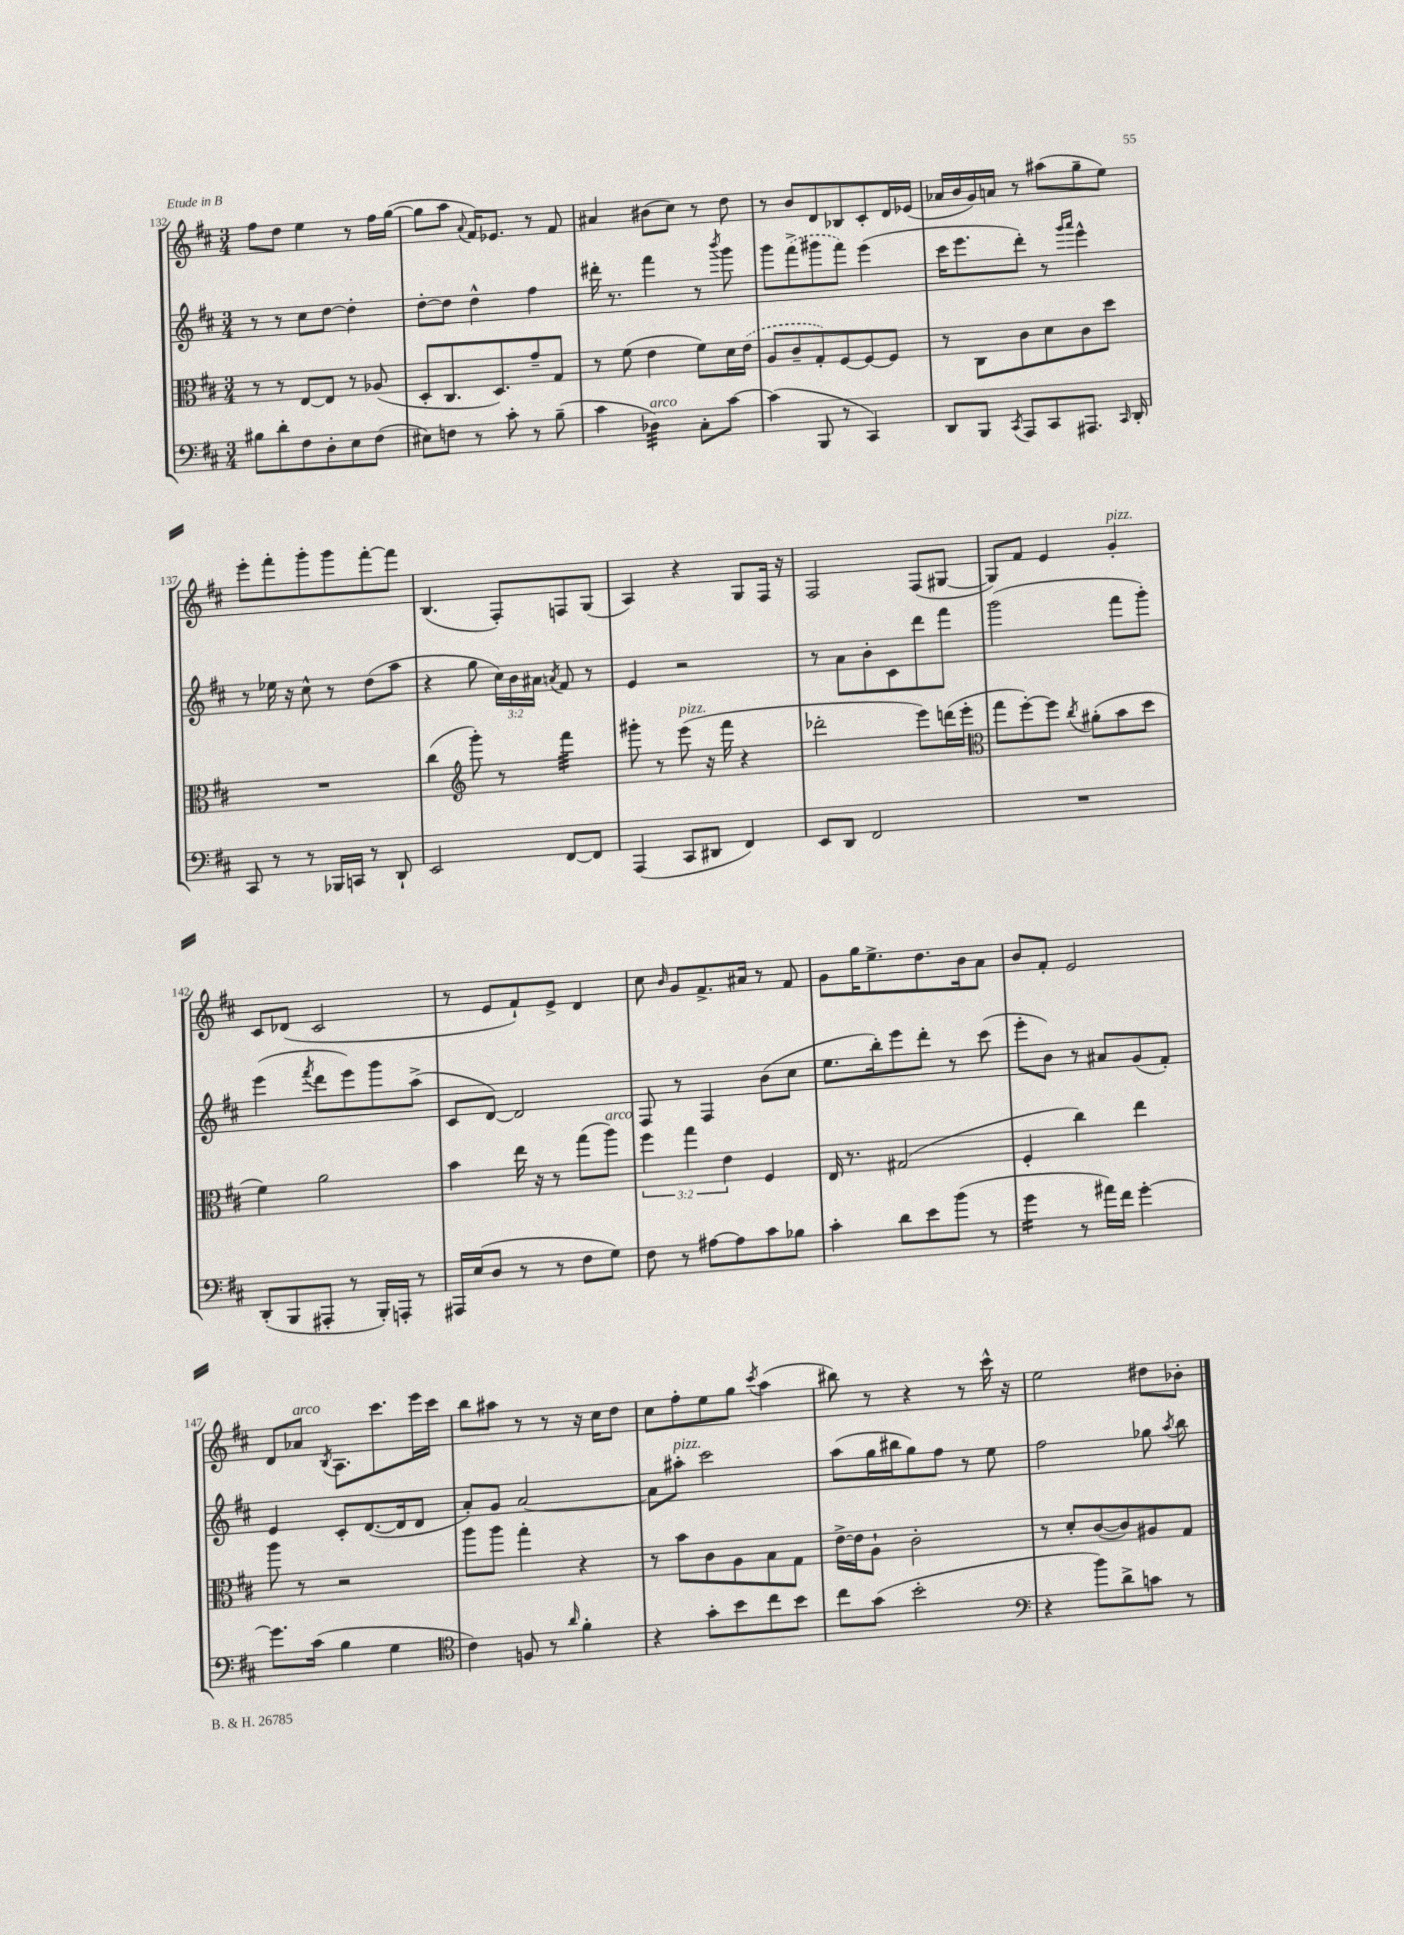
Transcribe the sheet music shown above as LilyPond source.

<<
\new StaffGroup <<
\new Staff = "s0" {
    \clef treble \key d \major \numericTimeSignature \time 3/4
    \autoBeamOff fis''8[ d''8] e''4 r8 fis''16[ g''16]~( |
    g''8[ a''8] \appoggiatura { a'8 } fis'16[) ees'8.] r8 fis'8 |
    ais'4 bis'8[( cis''8]) r8 d''8 |
    r8 b'8[ d'8 bes8 cis'8-. d'16 ees'16]( |
    aes'16[ b'16 g'16) a'16] r8 ais''8[( g''8-- e''8]) |
    e'''8[-. fis'''8-. g'''8-. g'''8 fis'''8~-. fis'''8] |
    b4.( fis8[-.) f8 g8]( |
    a4) r4 g8[ fis16] r16 |
    fis2 fis8[( gis8]~ |
    gis8[) fis'8] e'4 g'4-.^\markup { \italic "pizz." } |
    cis'8[ des'8]( cis'2 |
    r8 e'8[ fis'8-!) e'8]-> d'4 |
    cis''8 \grace { b'16 } g'8[ fis'8.-> ais'16] r8 fis'8 |
    g'8[ g''16 e''8.-> d''8. b'16 a'8] |
    b'8[ fis'8]-. e'2 |
    d'8[ aes'8]^\markup { \italic "arco" } \acciaccatura { b8 } a8.[ cis'''8. e'''16 cis'''16] |
    b''8[ ais''8] r8 r8 r16 cis''16[ d''8] |
    cis''8[ fis''8-. e''8 g''8] \acciaccatura { cis'''8 } a''4( |
    bis''8) r8 r4 r8 cis'''16-^ r16 |
    e''2 dis''8[ bes'8]-. \bar "|." |
}
\new Staff = "s1" {
    \clef treble \key d \major \numericTimeSignature \time 3/4 \override Staff.TupletNumber.text = #tuplet-number::calc-fraction-text
    \autoBeamOff r8 r8 cis''8[ d''8]~ d''4-. |
    d''8[~-. d''8] d''4-^ fis''4 |
    dis'''16-. r8. fis'''4 r8 \acciaccatura { b'''8 } g'''8 |
    g'''8[ \once \slurDashed fis'''8->( gis'''8 fis'''8]) e'''4( |
    cis'''16[ e'''8. d'''8]-.) r8 \grace { g'''16[ a'''16] } e'''4-^ |
    r8 ees''16 r16 cis''8-^ r8 d''8[( a''8] |
    r4 g''8 \tuplet 3/2 { cis''16[) b'16 ais'16] } \acciaccatura { a'8 } fis'8 r8 |
    e'4 r2 |
    r8 a'8[ b'8-. cis'8 d'''8 fis'''8] |
    g'''2( fis'''8[ g'''8]-.) |
    e'''4( \acciaccatura { fis'''8 } d'''8[ e'''8) g'''8 a''8]->( |
    cis'8[ d'8]~) d'2 |
    fis8 r8 fis4 b'8[( cis''8] |
    e''8.[ b''16-.) e'''8 d'''8]-. r8 cis'''8( |
    e'''8[-. b'8]) r8 ais'8[ g'8( fis'8]-.) |
    e'4 cis'8[-. d'8.~( d'16 d'8] |
    a'8[-.) g'8] a'2~ |
    a'8[ ais''8]-.^\markup { \italic "pizz." } cis'''2 |
    a''8[( g''16 bis''16 g''8) fis''8] r8 e''8 |
    fis''2 ges''8 \acciaccatura { a''8 } b''8 \bar "|." |
}
\new Staff = "s2" {
    \clef alto \key d \major \numericTimeSignature \time 3/4 \override Staff.TupletNumber.text = #tuplet-number::calc-fraction-text
    \autoBeamOff r8 r8 e8[~ e8] r8 aes8( |
    d8[-. cis8. d8.) g'8-- g8] |
    r8 fis'8( e'4 fis'8[) d'16 \once \slurDashed e'16]( |
    a8[ cis'8-- g8-.) fis8~ fis8~ fis8] |
    r8 cis8[ cis'8 d'8 cis'8 d''8] |
    R2. |
    cis''4( \clef treble g'''8-.) r8 fis'''4:32 |
    gis'''8-. r8 e'''8^\markup { \italic "pizz." }( r16 fis'''16 r4 |
    des'''2-. e'''8[) d'''16( e'''16]-. |
    \clef alto g''8[ fis''8~-.) fis''8] \acciaccatura { cis''8 } ais'8[-.( b'8 d''8] |
    fis'4) a'2 |
    b'4 e''16 r16 r8 g''8[( a''8]^\markup { \italic "arco" }) |
    \tuplet 3/2 { fis''4 g''4 e'4 } fis4 |
    e16 r8. gis2( |
    fis4-. cis''4) e''4 |
    a''8 r8 r2 |
    a''8[ a''8] g''4-. r4 |
    r8 b'8[ cis'8 a8 b8 g8] |
    e'16[~-> e'16 a8]-! cis'2-. |
    r8 d'8[-. cis'8~( cis'8) ais8 g8] \bar "|." |
}
\new Staff = "s3" {
    \clef bass \key d \major \numericTimeSignature \time 3/4
    \autoBeamOff bis8[ d'8-. fis8 d8-. e8 fis8]( |
    eis8[) f8] r8 cis'8-. r8 b8--( |
    cis'4 des4:32^\markup { \italic "arco" }) cis8[-. cis'8]~ |
    cis'4( b,,8 r8 cis,4) |
    d,8[ b,,8] \acciaccatura { cis,8 } a,,8[ cis,8 ais,,8.] \grace { cis,16 } d,16-. |
    cis,8 r8 r8 bes,,16[ c,16] r8 d,8-! |
    e,2 fis,8[~ fis,8] |
    a,,4( cis,8[ dis,8] fis,4) |
    e,8[ d,8] fis,2 |
    R2. |
    d,8[-.( b,,8 ais,,8]-. r8 b,,16[-.) a,,16]-. r8 |
    ais,,16[ e16( d8] r8 r8 fis8[ g8]) |
    fis8 r8 ais8[~ ais8 cis'8 bes8] |
    cis'4-. d'8[ e'8 b'8]( r8 |
    g'4:16 r8 ais'16[) fis'16] g'4~-. |
    g'8.[ cis'16]( b4 g4 |
    \clef tenor cis'4) f8 r8 \grace { a'16 } fis'4-. |
    r4 g'8[-. b'8 cis''8 b'8] |
    cis''8[ g'8]( b'2-. |
    \clef bass r4 b'8[) d'8-> c'8] r8 \bar "|." |
}
>>
>>
\layout { \context { \Score currentBarNumber = #132 } }
